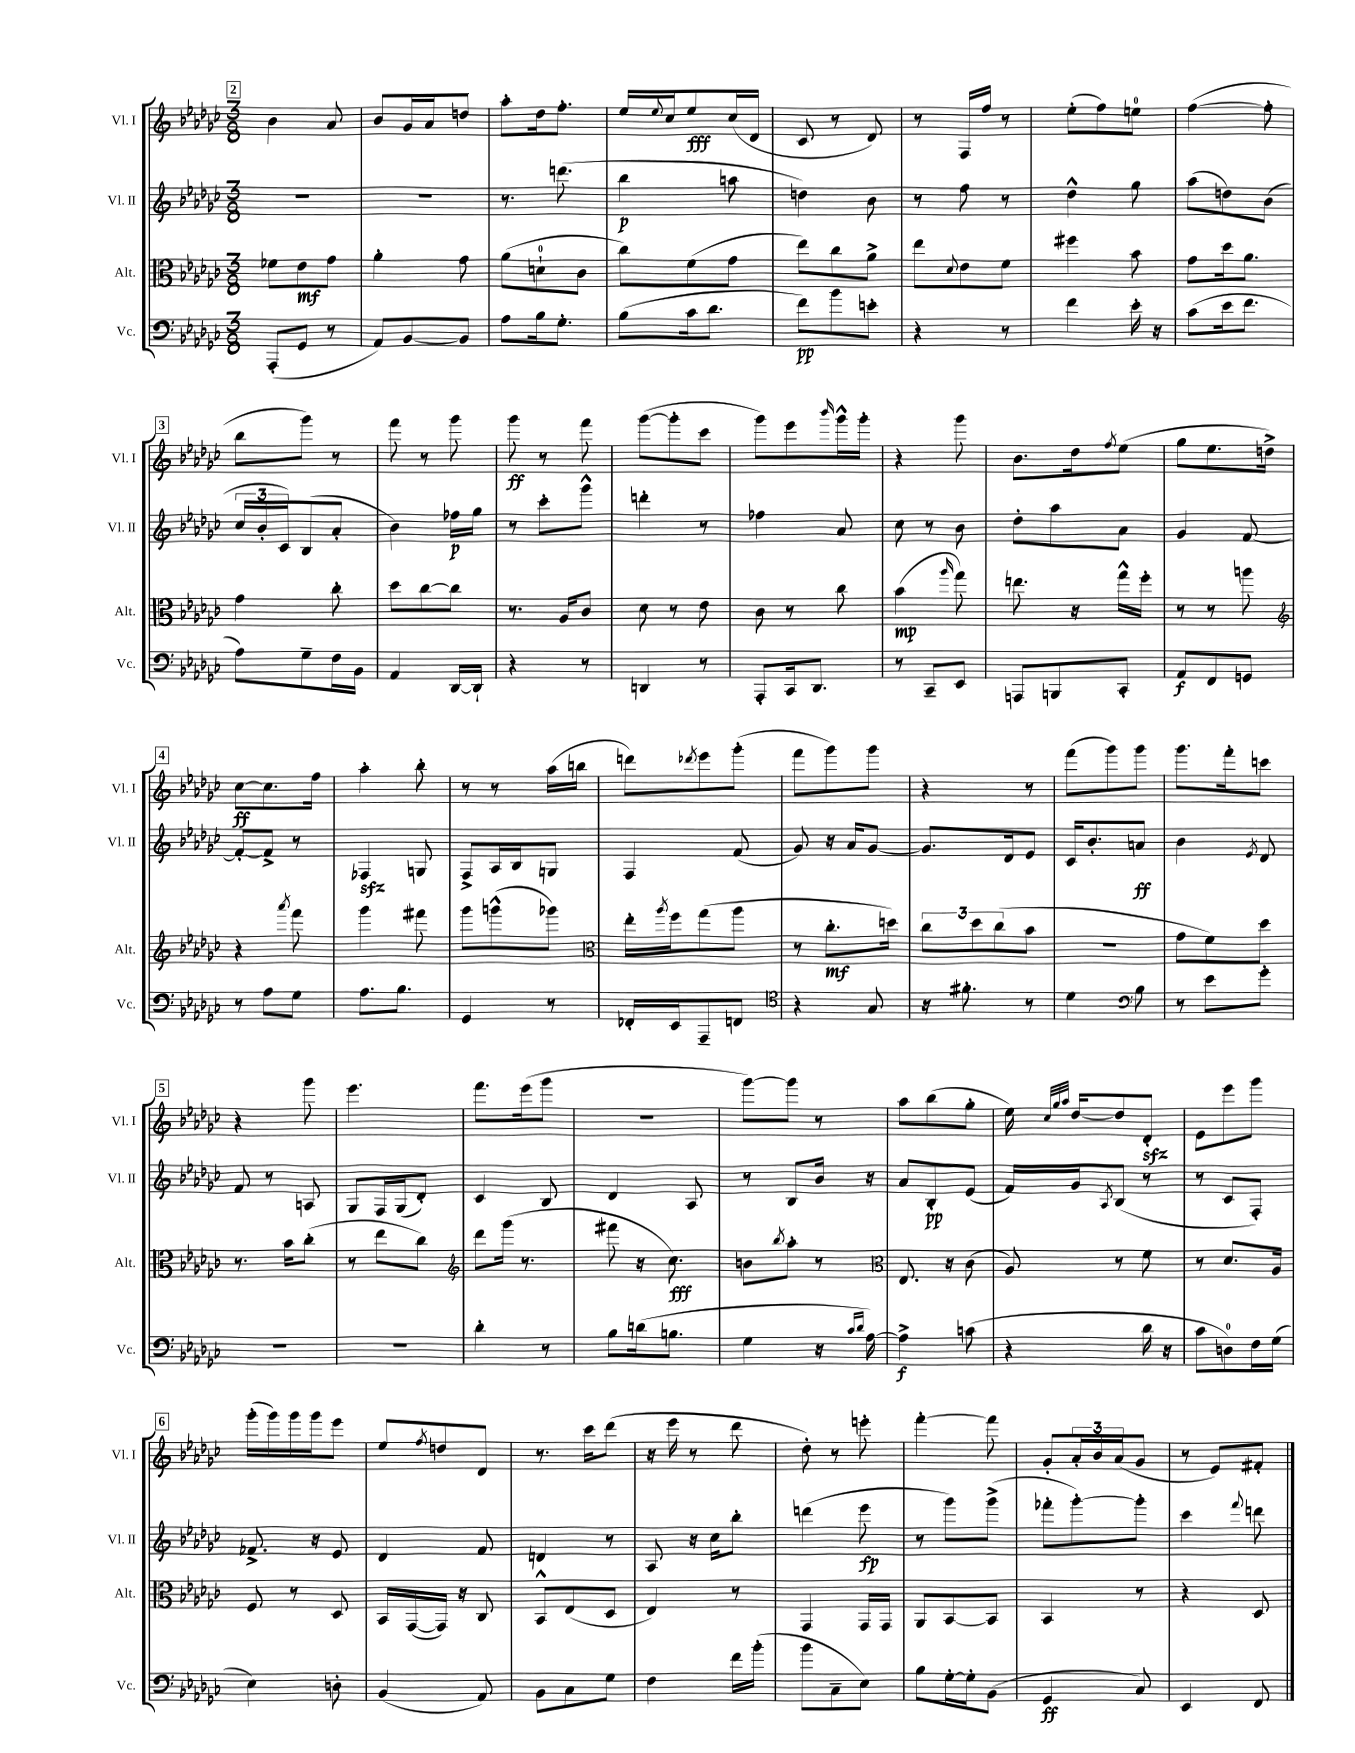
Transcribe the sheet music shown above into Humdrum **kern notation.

**kern	**dynam	**kern	**dynam	**kern	**dynam	**kern	**dynam
*part4	*part4	*part3	*part3	*part2	*part2	*part1	*part1
*staff4	*staff4	*staff3	*staff3	*staff2	*staff2	*staff1	*staff1
*I"Vc.	*	*I"Alt.	*	*I"Vl. II	*	*I"Vl. I	*
*I'Vc.	*	*I'Alt.	*	*I'Vl. II	*	*I'Vl. I	*
*clefF4	*	*clefC3	*	*clefG2	*	*clefG2	*
*k[b-e-a-d-g-c-]	*	*k[b-e-a-d-g-c-]	*	*k[b-e-a-d-g-c-]	*	*k[b-e-a-d-g-c-]	*
*M3/8	*	*M3/8	*	*M3/8	*	*M3/8	*
!!LO:REH:place=s1:t=2
=18	=18	=18	=18	=18	=18	=18	=18
(8AAA-'/L	.	8f-X\L	.	4.r	.	4b-\	.
8GG-/J	.	8e-\	mf	.	.	.	.
8r	.	8g-\J	.	.	.	8a-/	.
=19	=19	=19	=19	=19	=19	=19	=19
8AA-/L)	.	4a-'\	.	4.r	.	8b-/L	.
[8BB-/	.	.	.	.	.	16g-/L	.
.	.	.	.	.	.	16a-/J	.
8BB-/J]	.	8g-\	.	.	.	8ddn/J	.
=20	=20	=20	=20	=20	=20	=20	=20
8A-\L	.	(8a-\L	.	8.r	.	8aa-'\L	.
16B-\k	.	8dn`\	.	.	.	16dd-\k	.
8.G-'\J	.	.	.	(8.dddn\	.	8.ff'\J	.
.	.	8c-\J	.	.	.	.	.
=21	=21	=21	=21	=21	=21	=21	=21
(8B-\L	.	8cc-\L)	.	4bb-\	p	16ee-/LL	.
.	.	.	.	.	.	8qqee-/	.
.	.	.	.	.	.	16cc-/J	.
16c-\k	.	(8f\	.	.	.	8ee-/	fff
8.d-\J	.	.	.	.	.	.	.
.	.	8g-\J	.	8aan\	.	(16cc-/L	.
.	.	.	.	.	.	16d-/JJ	.
=22	=22	=22	=22	=22	=22	=22	=22
8f\L)	pp	8ee-\L)	.	4ddn\)	.	8c-/	.
8b-\	.	8cc-\	.	.	.	8r	.
8en'\J	.	8a-^\J	.	8b-\	.	8d-/)	.
=23	=23	=23	=23	=23	=23	=23	=23
4r	.	8ee-\L	.	8r	.	8r	.
.	.	8qqd-/	.	.	.	.	.
.	.	8e-\	.	8ff\	.	16F/LL	.
.	.	.	.	.	.	16ff/JJ	.
8r	.	8f\J	.	8r	.	8r	.
=24	=24	=24	=24	=24	=24	=24	=24
4f\	.	4ff#X\	.	4dd-^^\	.	(8ee-'\L	.
.	.	.	.	.	.	8ff\)	.
16e-'\	.	8b-\	.	8gg-\	.	8een\J	.
16r	.	.	.	.	.	.	.
=25	=25	=25	=25	=25	=25	=25	=25
(8c-\L	.	8g-\L	.	(8aa-\L	.	([4ff\	.
16e-\k	.	16dd-\k	.	8ddn\)	.	.	.
8.f\J	.	8.a-\J	.	.	.	.	.
.	.	.	.	(8b-\J	.	8ff'\]	.
!!LO:LB:g=z
!!LO:REH:place=s1:t=3
=26	=26	=26	=26	=26	=26	=26	=26
8A-\L)	.	4g-\	.	24cc-/LL	.	8bb-\L	.
.	.	.	.	24b-'/	.	.	.
.	.	.	.	24c-/J)	.	.	.
8G-~\	.	.	.	(8B-/	.	8ggg-\J)	.
16F\L	.	8cc-'\	.	8a-'/J	.	8r	.
16BB-\JJ	.	.	.	.	.	.	.
=27	=27	=27	=27	=27	=27	=27	=27
4AA-/	.	8dd-\L	.	4b-\)	.	8fff\	.
.	.	[8cc-\	.	.	.	8r	.
[16DD-/LL	.	8cc-\J]	.	16ff-X\LL	p	8ggg-\	.
16DD-`/JJ]	.	.	.	16gg-\JJ	.	.	.
=28	=28	=28	=28	=28	=28	=28	=28
4r	.	8.r	.	8r	.	8ggg-\	ff
.	.	.	.	8ccc-'\L	.	8r	.
.	.	16A-/KL	.	.	.	.	.
8r	.	8c-/J	.	8ggg-^^\J	.	8fff\	.
=29	=29	=29	=29	=29	=29	=29	=29
4DDn/	.	8d-\	.	4dddn'\	.	([8ggg-\L	.
.	.	8r	.	.	.	8ggg-'\]	.
8r	.	8e-\	.	8r	.	8ccc-\J	.
=30	=30	=30	=30	=30	=30	=30	=30
8AAA-'/L	.	8c-\	.	4ff-X\	.	8ggg-\L)	.
16CC-/k	.	8r	.	.	.	8eee-\	.
8.DD-/J	.	.	.	.	.	.	.
.	.	.	.	.	.	16qqbbb-/	.
.	.	8cc-\	.	8a-/	.	16ggg-^^\L	.
.	.	.	.	.	.	16ggg-'\JJ	.
=31	=31	=31	=31	=31	=31	=31	=31
8r	.	(4b-\	mp	8cc-\	.	4r	.
8CC-~/L	.	.	.	8r	.	.	.
.	.	16qqaa-/	.	.	.	.	.
8EE-/J	.	8gg-\)	.	8b-\	.	8ggg-\	.
=32	=32	=32	=32	=32	=32	=32	=32
8AAAn/L	.	8.een\	.	8dd-'\L	.	8.b-\L	.
8BBBn/	.	.	.	8aa-\	.	.	.
.	.	16r	.	.	.	16dd-\k	.
.	.	.	.	.	.	8qff/	.
8CC-'/J	.	16gg-^^\LL	.	8a-\J	.	(8ee-\J	.
.	.	16ff'\JJ	.	.	.	.	.
=33	=33	=33	=33	=33	=33	=33	=33
8AA-/L	f	8r	.	4g-/	.	8gg-\L	.
8FF/	.	8r	.	.	.	8.ee-\	.
8GGn/J	.	8aan\	.	[8f/	.	.	.
.	.	.	.	.	.	16ddn^\Jk)	.
!!LO:LB:g=z
!!LO:REH:place=s1:t=4
=34	=34	=34	=34	=34	=34	=34	=34
*	*	*clefG2	*	*	*	*	*
8r	.	4r	.	8f'/L_	.	[8cc-\L	ff
8A-\L	.	.	.	8f^/J]	.	8.cc-\]	.
.	.	8qaaa-/	.	.	.	.	.
8G-\J	.	8fff\	.	8r	.	.	.
.	.	.	.	.	.	16ff\Jk	.
=35	=35	=35	=35	=35	=35	=35	=35
8.A-\L	.	4ggg-\	.	4F-Xzz/	.	4aa-'\	.
8.B-\J	.	.	.	.	.	.	.
.	.	8fff#X\	.	8Gn/	.	8bb-'\	.
=36	=36	=36	=36	=36	=36	=36	=36
4GG-/	.	8ggg-\L	.	8F^/L	.	8r	.
.	.	(8gggn^^\	.	16A-/L	.	8r	.
.	.	.	.	16B-/J	.	.	.
8r	.	8ggg-X\J)	.	8Gn/J	.	(16aa-\LL	.
.	.	.	.	.	.	16bbn\JJ	.
=37	=37	=37	=37	=37	=37	=37	=37
*	*	*clefC3	*	*	*	*	*
16FF-X'/LL	.	16ee-'\LL	.	4F/	.	8dddn\L)	.
.	.	8qaa-/	.	.	.	.	.
16EE-/J	.	16ff\J	.	.	.	.	.
.	.	.	.	.	.	8qddd-X/	.
8AAA-~/	.	(8gg-\	.	.	.	8eee-\	.
8FFn/J	.	8aa-\J	.	(8f/	.	(8ggg-'\J	.
=38	=38	=38	=38	=38	=38	=38	=38
*clefC4	*	*	*	*	*	*	*
4r	.	8r	.	8g-/)	.	8fff\L	.
.	.	8.cc-'\L	mf	16r	.	8ggg-\)	.
.	.	.	.	16a-/KL	.	.	.
8G-/	.	.	.	[8g-/J	.	8ggg-\J	.
.	.	16ddn\Jk)	.	.	.	.	.
=39	=39	=39	=39	=39	=39	=39	=39
16r	.	12cc-\L	.	8.g-/L]	.	4r	.
8.f#X'\	.	.	.	.	.	.	.
.	.	12dd-\	.	.	.	.	.
.	.	(12cc-\	.	.	.	.	.
.	.	.	.	16d-/k	.	.	.
8r	.	8b-\J	.	8e-/J	.	8r	.
=40	=40	=40	=40	=40	=40	=40	=40
4d-\	.	4.r	.	16c-/KL	.	(8fff\L	.
.	.	.	.	8.b-'/	.	.	.
.	.	.	.	.	.	8ggg-\)	.
*clefF4	*	*	*	*	*	*	*
8B-\	.	.	.	8an/J	ff	8ggg-\J	.
=41	=41	=41	=41	=41	=41	=41	=41
8r	.	8g-\L	.	4b-\	.	8.ggg-\L	.
8e-\L	.	8f\)	.	.	.	.	.
.	.	.	.	.	.	16fff'\k	.
.	.	.	.	8qe-/	.	.	.
8g-'\J	.	8dd-\J	.	8d-/	.	8cccn\J	.
!!LO:LB:g=z
!!LO:REH:place=s1:t=5
=42	=42	=42	=42	=42	=42	=42	=42
4.r	.	8.r	.	8f/	.	4r	.
.	.	.	.	8r	.	.	.
.	.	16b-\KL	.	.	.	.	.
.	.	(8cc-'\J	.	8An/	.	8ggg-\	.
=43	=43	=43	=43	=43	=43	=43	=43
4.r	.	8r	.	8G-/L	.	4.eee-\	.
.	.	8ee-\L	.	16F/L	.	.	.
.	.	.	.	(16G-/J	.	.	.
.	.	8cc-\J)	.	8d-'/J)	.	.	.
=44	=44	=44	=44	=44	=44	=44	=44
*	*	*clefG2	*	*	*	*	*
4d-'\	.	8ddd-\L	.	4c-/	.	8.fff\L	.
.	.	(16ggg-\Jk	.	.	.	.	.
.	.	8.r	.	.	.	(16eee-\k	.
8r	.	.	.	8B-/	.	8ggg-\J	.
=45	=45	=45	=45	=45	=45	=45	=45
8B-\L	.	8fff#X\	.	4d-/	.	4.r	.
(16dn\k	.	16r	.	.	.	.	.
8.Bn\J	.	8.cc-\)	fff	.	.	.	.
.	.	.	.	8A-/	.	.	.
=46	=46	=46	=46	=46	=46	=46	=46
4G-\	.	8bn\L	.	8r	.	[8ggg-\L)	.
.	.	8qbb-/	.	.	.	.	.
.	.	8aa-'\J	.	8B-/L	.	8ggg-\J]	.
16r	.	8r	.	16b-/Jk	.	8r	.
16qqc-/LL	.	.	.	.	.	.	.
16qqd-/JJ	.	.	.	.	.	.	.
[16A-\)	.	.	.	16r	.	.	.
=47	=47	=47	=47	=47	=47	=47	=47
*	*	*clefC3	*	*	*	*	*
4A-^\]	f	8.E-/	.	8a-/L	.	8aa-\L	.
.	.	.	.	8B-'/	pp	(8bb-\	.
.	.	16r	.	.	.	.	.
(8cn\	.	(8c-\	.	(8e-/J	.	8gg-'\J	.
=48	=48	=48	=48	=48	=48	=48	=48
4r	.	8A-/)	.	16f/LL)	.	16ee-\)	.
.	.	.	.	.	.	32qqcc-/LLL	.
.	.	.	.	.	.	32qqgg-/	.
.	.	.	.	.	.	32qqaa-/JJJ	.
.	.	.	.	16g-/J	.	[16dd-/KL	.
.	.	.	.	8qA-/	.	.	.
.	.	8r	.	(8B-/J	.	8dd-/]	.
16d-\	.	8f\	.	8r	.	8d-zz'/J	.
16r	.	.	.	.	.	.	.
=49	=49	=49	=49	=49	=49	=49	=49
8c-\L	.	8r	.	8r	.	8e-\L	.
8Dn\)	.	8.d-/L	.	8c-/L	.	8eee-\	.
16F\L	.	.	.	8F'/J)	.	8ggg-\J	.
(16G-\JJ	.	16A-/Jk	.	.	.	.	.
!!LO:LB:g=z
!!LO:REH:place=s1:t=6
=50	=50	=50	=50	=50	=50	=50	=50
4E-\)	.	8F/	.	8.f-X^/	.	(16ggg-'\LL	.
.	.	.	.	.	.	16ggg-\)	.
.	.	8r	.	.	.	16ggg-\	.
.	.	.	.	16r	.	16ggg-\J	.
8Dn'\	.	8D-/	.	8e-/	.	8eee-\J	.
=51	=51	=51	=51	=51	=51	=51	=51
(4BB-/	.	16BB-/LL	.	4d-/	.	8ee-/L	.
.	.	([16GG-/	.	.	.	.	.
.	.	.	.	.	.	8qff/	.
.	.	16GG-/JJ])	.	.	.	8ddn/	.
.	.	16r	.	.	.	.	.
8AA-/)	.	8C-/	.	8f/	.	8d-/J	.
=52	=52	=52	=52	=52	=52	=52	=52
8BB-\L	.	8BB-^^/L	.	4dn/	.	8.r	.
8C-\	.	(8E-/	.	.	.	.	.
.	.	.	.	.	.	16ccc-\KL	.
8G-\J	.	8D-/J	.	8r	.	(8ddd-\J	.
=53	=53	=53	=53	=53	=53	=53	=53
4F\	.	4E-/)	.	8A-/	.	16r	.
.	.	.	.	.	.	16eee-\	.
.	.	.	.	16r	.	8r	.
.	.	.	.	16cc-\KL	.	.	.
16f\LL	.	8r	.	8bb-'\J	.	8ddd-\	.
(16b-'\JJ	.	.	.	.	.	.	.
=54	=54	=54	=54	=54	=54	=54	=54
8b-\L	.	4GG-/	.	(4dddn\	.	8dd-'\)	.
8C-~\	.	.	.	.	.	8r	.
8E-\J)	.	16GG-/LL	.	8eee-\	fp	8eeen'\	.
.	.	16GG-/JJ	.	.	.	.	.
=55	=55	=55	=55	=55	=55	=55	=55
8B-\L	.	8AA-/L	.	8r	.	[4fff'\	.
[16G-'\L	.	[8BB-/	.	8ggg-\L)	.	.	.
16G-'\J]	.	.	.	.	.	.	.
(8BB-\J	.	8BB-/J]	.	(8ggg-^\J	.	8fff\]	.
=56	=56	=56	=56	=56	=56	=56	=56
4GG-/	ff	4BB-/	.	8fff-X'\L	.	8g-'/L	.
.	.	.	.	[8ggg-'\)	.	24a-'/L	.
.	.	.	.	.	.	24b-/	.
.	.	.	.	.	.	(24a-/J	.
8C-/)	.	8r	.	8ggg-'\J]	.	8g-/J	.
=57	=57	=57	=57	=57	=57	=57	=57
4EE-/	.	4r	.	4ccc-\	.	8r	.
.	.	.	.	.	.	8e-/L)	.
.	.	.	.	8qqfff/	.	.	.
8FF/	.	8D-/	.	8dddn\	.	8f#X'/J	.
==	==	==	==	==	==	==	==
*-	*-	*-	*-	*-	*-	*-	*-
